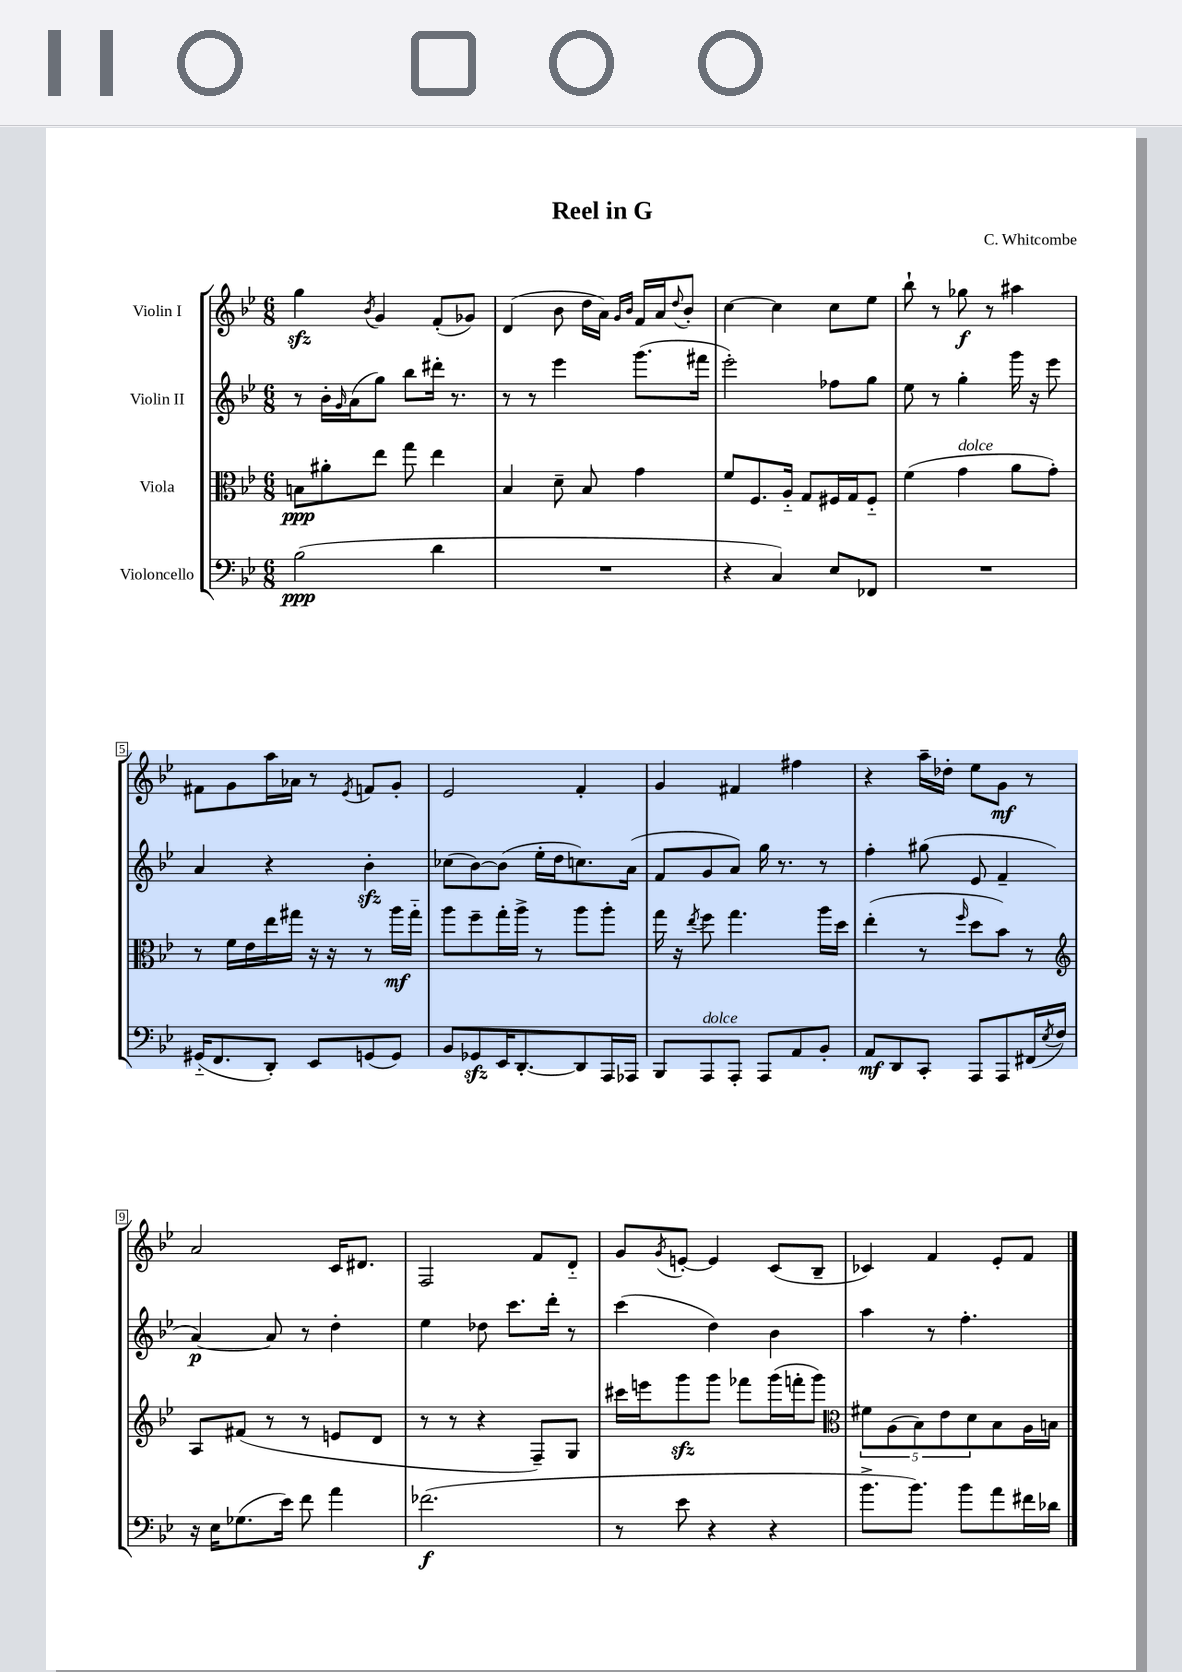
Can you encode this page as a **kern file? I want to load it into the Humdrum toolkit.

**kern	**dynam	**kern	**dynam	**kern	**dynam	**kern	**dynam
*part4	*part4	*part3	*part3	*part2	*part2	*part1	*part1
*staff4	*staff4	*staff3	*staff3	*staff2	*staff2	*staff1	*staff1
*I"Violoncello	*	*I"Viola	*	*I"Violin II	*	*I"Violin I	*
*clefF4	*	*clefC3	*	*clefG2	*	*clefG2	*
*k[b-e-]	*	*k[b-e-]	*	*k[b-e-]	*	*k[b-e-]	*
*M6/8	*	*M6/8	*	*M6/8	*	*M6/8	*
=1	=1	=1	=1	=1	=1	=1	=1
(2B-\	ppp	8Bn\L	ppp	8r	.	4ggzz\	.
.	.	8a#X'\	.	16b-'\LL	.	.	.
.	.	.	.	16qqg/	.	.	.
.	.	.	.	(16a\J	.	.	.
.	.	.	.	.	.	8qb-/	.
.	.	8ee-\J	.	8gg\J)	.	4g/	.
.	.	8gg\	.	8bb-\L	.	.	.
4d\	.	4ee-\	.	16ddd#X'\Jk	.	(8f'/L	.
.	.	.	.	8.r	.	.	.
.	.	.	.	.	.	8g-X/J)	.
=2	=2	=2	=2	=2	=2	=2	=2
2.r	.	4B-/	.	8r	.	(4d/	.
.	.	.	.	8r	.	.	.
.	.	8d~\	.	4eee-\	.	8b-\	.
.	.	8B-/	.	.	.	16dd\LL	.
.	.	.	.	.	.	16a\JJ)	.
.	.	.	.	.	.	16qqg/LL	.
.	.	.	.	.	.	16qqb-/JJ	.
.	.	4g\	.	(8.ggg\L	.	16f/LL	.
.	.	.	.	.	.	16a/J	.
.	.	.	.	.	.	8qqdd/	.
.	.	.	.	.	.	8b-'/J	.
.	.	.	.	16fff#X\Jk	.	.	.
=3	=3	=3	=3	=3	=3	=3	=3
4r	.	8f/L	.	2eee-'\)	.	[4cc\	.
.	.	8.F/	.	.	.	.	.
4C/)	.	.	.	.	.	4cc\]	.
.	.	16A/Jk	.	.	.	.	.
.	.	8G/L	.	.	.	.	.
8E-/L	.	16F#X/L	.	8ff-X\L	.	8cc\L	.
.	.	16G/J	.	.	.	.	.
8FF-X/J	.	8F#/J	.	8gg\J	.	8ee-\J	.
=4	=4	=4	=4	=4	=4	=4	=4
2.r	.	(4f\	.	8ee-\	.	8bb-`\	.
.	.	.	.	8r	.	8r	.
!	!	!LO:TX:a:i:t=dolce	!	!	!	!	!
.	.	4g\	.	4gg'\	.	8gg-X\	f
.	.	.	.	.	.	8r	.
.	.	8a\L	.	16ggg\	.	4aa#X\	.
.	.	.	.	16r	.	.	.
.	.	8g'\J)	.	8eee-\	.	.	.
!!LO:LB:g=z
=5	=5	=5	=5	=5	=5	=5	=5
(16GG#X/KL	.	8r	.	4a/	.	8f#X\L	.
8.FF/	.	.	.	.	.	.	.
.	.	16f\LL	.	.	.	8g\	.
.	.	16e-\	.	.	.	.	.
8DD'/J)	.	16ee-\	.	4r	.	16aa\L	.
.	.	16gg#X\JJ	.	.	.	16a-X\JJ	.
8EE-/L	.	16r	.	.	.	8r	.
.	.	16r	.	.	.	.	.
.	.	.	.	.	.	8qe-/	.
(8GGn/	.	8r	.	4b-zz'\	.	8fn/L	.
8GG/J)	.	16aa\LL	mf	.	.	8g'/J	.
.	.	16gg#\JJ	.	.	.	.	.
=6	=6	=6	=6	=6	=6	=6	=6
8BB-/L	.	8aa\L	.	(8cc-X\L	.	2e-/	.
8GG-Xzz/	.	8ff~\	.	[8b-\)	.	.	.
16EE-/K	.	16gg'\L	.	(8b-\J]	.	.	.
[8.DD'/	.	16aa^\JJ	.	.	.	.	.
.	.	8r	.	16ee-'\LL	.	.	.
.	.	.	.	16dd\J	.	.	.
8DD/]	.	8aa\L	.	8.ccn\)	.	4f'/	.
16AAA/L	.	8aa'\J	.	.	.	.	.
16AAA-X/JJ	.	.	.	(16a\Jk	.	.	.
=7	=7	=7	=7	=7	=7	=7	=7
8BBB-/L	.	16gg\	.	8f/L	.	4g/	.
.	.	16r	.	.	.	.	.
.	.	8qee-/	.	.	.	.	.
!LO:TX:a:i:t=dolce	!	!	!	!	!	!	!
8AAA/	.	8ff\	.	8g/	.	.	.
8AAA'/J	.	4.gg\	.	8a/J)	.	4f#X/	.
8AAA/L	.	.	.	16gg\	.	.	.
.	.	.	.	8.r	.	.	.
8AA/	.	.	.	.	.	4ff#X\	.
8BB-'/J	.	16aa\LL	.	8r	.	.	.
.	.	16dd\JJ	.	.	.	.	.
=8	=8	=8	=8	=8	=8	=8	=8
8AA/L	mf	(4ee-'\	.	4ff'\	.	4r	.
8DD/	.	.	.	.	.	.	.
8CC'/J	.	8r	.	(8gg#X\	.	16aa~\LL	.
.	.	.	.	.	.	16dd-X'\JJ	.
.	.	16qqff/	.	.	.	.	.
8AAA/L	.	8dd\L	.	8e-/	.	8ee-\L	.
8AAA/	.	8b-\J)	.	4f~/	.	8g\J	mf
(16FF#X/L	.	8r	.	.	.	8r	.
8qE-/	.	.	.	.	.	.	.
16F/JJ)	.	.	.	.	.	.	.
!!LO:LB:g=z
=9	=9	=9	=9	=9	=9	=9	=9
*	*	*clefG2	*	*	*	*	*
16r	.	8A/L	.	[4a/)	p	2a/	.
16E-\KL	.	.	.	.	.	.	.
(8.G-X\	.	(8f#X/J	.	.	.	.	.
.	.	8r	.	8a/]	.	.	.
16e-\Jk)	.	.	.	.	.	.	.
8f\	.	8r	.	8r	.	.	.
4a\	.	8en/L	.	4dd'\	.	16c/KL	.
.	.	.	.	.	.	8.d#X/J	.
.	.	8d/J	.	.	.	.	.
=10	=10	=10	=10	=10	=10	=10	=10
(2.f-X\	f	8r	.	4ee-\	.	2F/	.
.	.	8r	.	.	.	.	.
.	.	4r	.	8dd-X\	.	.	.
.	.	.	.	8.ccc\L	.	.	.
.	.	8F~/L)	.	.	.	8f/L	.
.	.	.	.	16ddd'\Jk	.	.	.
.	.	8G/J	.	8r	.	8d/J	.
=11	=11	=11	=11	=11	=11	=11	=11
8r	.	16ccc#X\LL	.	(4ccc\	.	8g/L	.
.	.	16eeen\J	.	.	.	.	.
.	.	.	.	.	.	8qg/	.
8e-\	.	8gggzz\	.	.	.	[8en'/J	.
4r	.	8ggg\J	.	4dd\)	.	4e/]	.
.	.	8fff-X\L	.	.	.	.	.
4r	.	(16ggg\L	.	4b-\	.	(8c/L	.
.	.	16fffn'\J	.	.	.	.	.
.	.	8ggg\J)	.	.	.	8B-~/J	.
=12	=12	=12	=12	=12	=12	=12	=12
*	*	*clefC3	*	*	*	*	*
8.b-^\L	.	10f#X\L	.	4aa\	.	4c-X/)	.
.	.	(10A\	.	.	.	.	.
8.b-\J)	.	.	.	.	.	.	.
.	.	10B-\)	.	.	.	.	.
.	.	.	.	8r	.	4f/	.
.	.	10e-\	.	.	.	.	.
8b-\L	.	.	.	4.ff'\	.	.	.
.	.	10d\	.	.	.	.	.
8a\	.	8B-\	.	.	.	8e-'/L	.
16f#X\L	.	16A\L	.	.	.	8f/J	.
16d-X\JJ	.	16Bn\JJ	.	.	.	.	.
==	==	==	==	==	==	==	==
*-	*-	*-	*-	*-	*-	*-	*-
